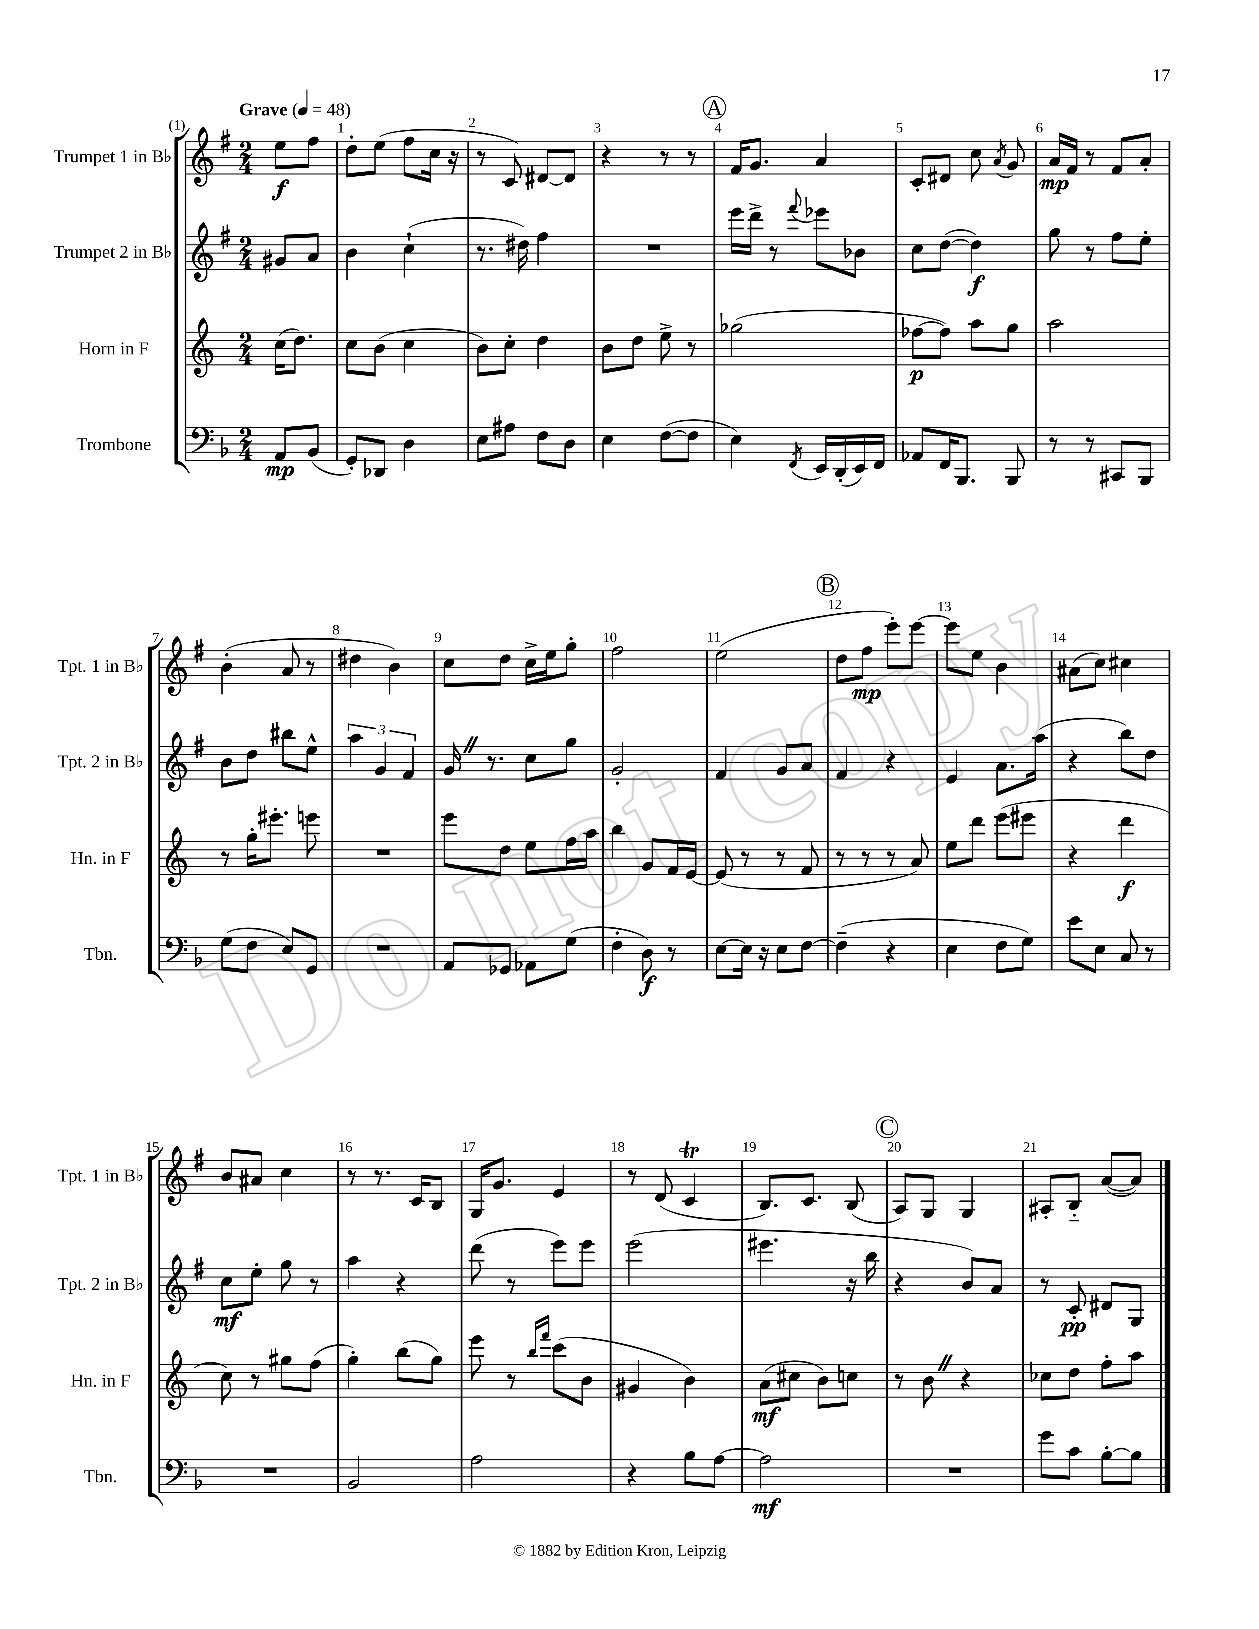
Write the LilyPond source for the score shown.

<<
\new StaffGroup <<
\new Staff = "s0" \with { instrumentName = "Trumpet 1 in Bb" shortInstrumentName = "Tpt. 1 in Bb" } {
    \clef treble \key g \major \numericTimeSignature \time 2/4 \partial 4 \tempo "Grave" 4 = 48
    \autoBeamOff e''8[\f fis''8] |
    d''8[-. e''8]( fis''8[ c''16] r16 |
    r8 c'8) dis'8[~ dis'8] |
    r4 r8 r8 |
    \mark \markup { \circle "A" } fis'16[ g'8.] a'4 |
    c'8[-. dis'8] c''8 \acciaccatura { a'8 } g'8 |
    a'16[\mp fis'16] r8 fis'8[ a'8]-. |
    b'4-.( a'8 r8 |
    dis''4 b'4) |
    c''8[ d''8] c''16[-> e''16 g''8]-. |
    fis''2 |
    e''2( |
    \mark \markup { \circle "B" } d''8[ fis''8]\mp e'''8[-.) e'''8]~ |
    e'''8[ e''8] b'4 |
    ais'8[( c''8]) cis''4 |
    b'8[ ais'8] c''4 |
    r8 r8. c'16[ b8] |
    g16[ g'8.] e'4 |
    r8 d'8( c'4\trill |
    b8.[) c'8.] b8( |
    \mark \markup { \circle "C" } a8[) g8] g4 |
    ais8[-. b8]-_ a'8[~( a'8]) \bar "|." |
}
\new Staff = "s1" \with { instrumentName = "Trumpet 2 in Bb" shortInstrumentName = "Tpt. 2 in Bb" } {
    \clef treble \key g \major \numericTimeSignature \time 2/4 \partial 4
    \autoBeamOff gis'8[ a'8] |
    b'4 c''4-!( |
    r8. dis''16) fis''4 |
    R2 |
    \mark \markup { \circle "A" } e'''16[ d'''16]-> r8 \appoggiatura { fis'''8 } ees'''8[ bes'8] |
    c''8[ d''8]~( d''4\f) |
    g''8 r8 fis''8[ e''8]-. |
    b'8[ d''8] bis''8[ e''8]-^ |
    \tuplet 3/2 { a''4 g'4 fis'4 } |
    g'16 \once \override BreathingSign.text = \markup { \musicglyph "scripts.caesura.straight" } \breathe r8. c''8[ g''8] |
    g'2-. |
    fis'4 g'8[ a'8] |
    \mark \markup { \circle "B" } fis'4 r4 |
    e'4 a'8.[ a''16]( |
    r4 b''8[) d''8] |
    c''8[\mf e''8]-. g''8 r8 |
    a''4 r4 |
    d'''8( r8 e'''8[) e'''8] |
    e'''2( |
    eis'''4. r16 b''16 |
    \mark \markup { \circle "C" } r4 b'8[) a'8] |
    r8 c'8-.\pp dis'8[ g8] \bar "|." |
}
\new Staff = "s2" \with { instrumentName = "Horn in F" shortInstrumentName = "Hn. in F" } {
    \clef treble \key c \major \numericTimeSignature \time 2/4 \partial 4
    \autoBeamOff c''16[( d''8.]) |
    c''8[ b'8]( c''4 |
    b'8[) c''8]-. d''4 |
    b'8[ d''8] e''8-> r8 |
    \mark \markup { \circle "A" } ges''2( |
    fes''8[~\p fes''8]) a''8[ g''8] |
    a''2 |
    r8 g''16[-. eis'''8.]-. e'''8 |
    R2 |
    e'''8[ d''8] e''8[ f''16 a''16] |
    b''4 g'8[ f'16 e'16]~ |
    e'8( r8 r8 f'8 |
    \mark \markup { \circle "B" } r8 r8 r8 a'8) |
    e''8[ d'''8] e'''8[( eis'''8] |
    r4 d'''4\f |
    c''8) r8 gis''8[ f''8]( |
    g''4-.) b''8[( g''8]) |
    e'''8 r8 \grace { b''16[ f'''16] } c'''8[( b'8] |
    gis'4 b'4) |
    a'8[\mf( cis''8] b'8[) c''8] |
    \mark \markup { \circle "C" } r8 b'8 \once \override BreathingSign.text = \markup { \musicglyph "scripts.caesura.straight" } \breathe r4 |
    ces''8[ d''8] f''8[-. a''8] \bar "|." |
}
\new Staff = "s3" \with { instrumentName = "Trombone" shortInstrumentName = "Tbn." } {
    \clef bass \key f \major \numericTimeSignature \time 2/4 \partial 4
    \autoBeamOff a,8[\mp bes,8]( |
    g,8[-.) des,8] d4 |
    e8[ ais8] f8[ d8] |
    e4 f8[~( f8] |
    \mark \markup { \circle "A" } e4) \acciaccatura { f,8 } e,16[ d,16-.( e,16) f,16] |
    aes,8[ f,16 bes,,8.] bes,,8 |
    r8 r8 cis,8[ bes,,8] |
    g8[( f8] e8[) g,8] |
    R2 |
    a,8[ ges,8] aes,8[ g8]( |
    f4-. d8\f) r8 |
    e8[~ e16] r16 e8[ f8]~ |
    \mark \markup { \circle "B" } f4--( r4 |
    e4 f8[ g8]) |
    e'8[ e8] c8 r8 |
    R2 |
    bes,2 |
    a2 |
    r4 bes8[ a8]~ |
    a2\mf |
    \mark \markup { \circle "C" } R2 |
    g'8[ c'8] bes8[~-. bes8] \bar "|." |
}
>>
>>
\layout { \context { \Score \override BarNumber.break-visibility = ##(#f #t #t) barNumberVisibility = #all-bar-numbers-visible } }
